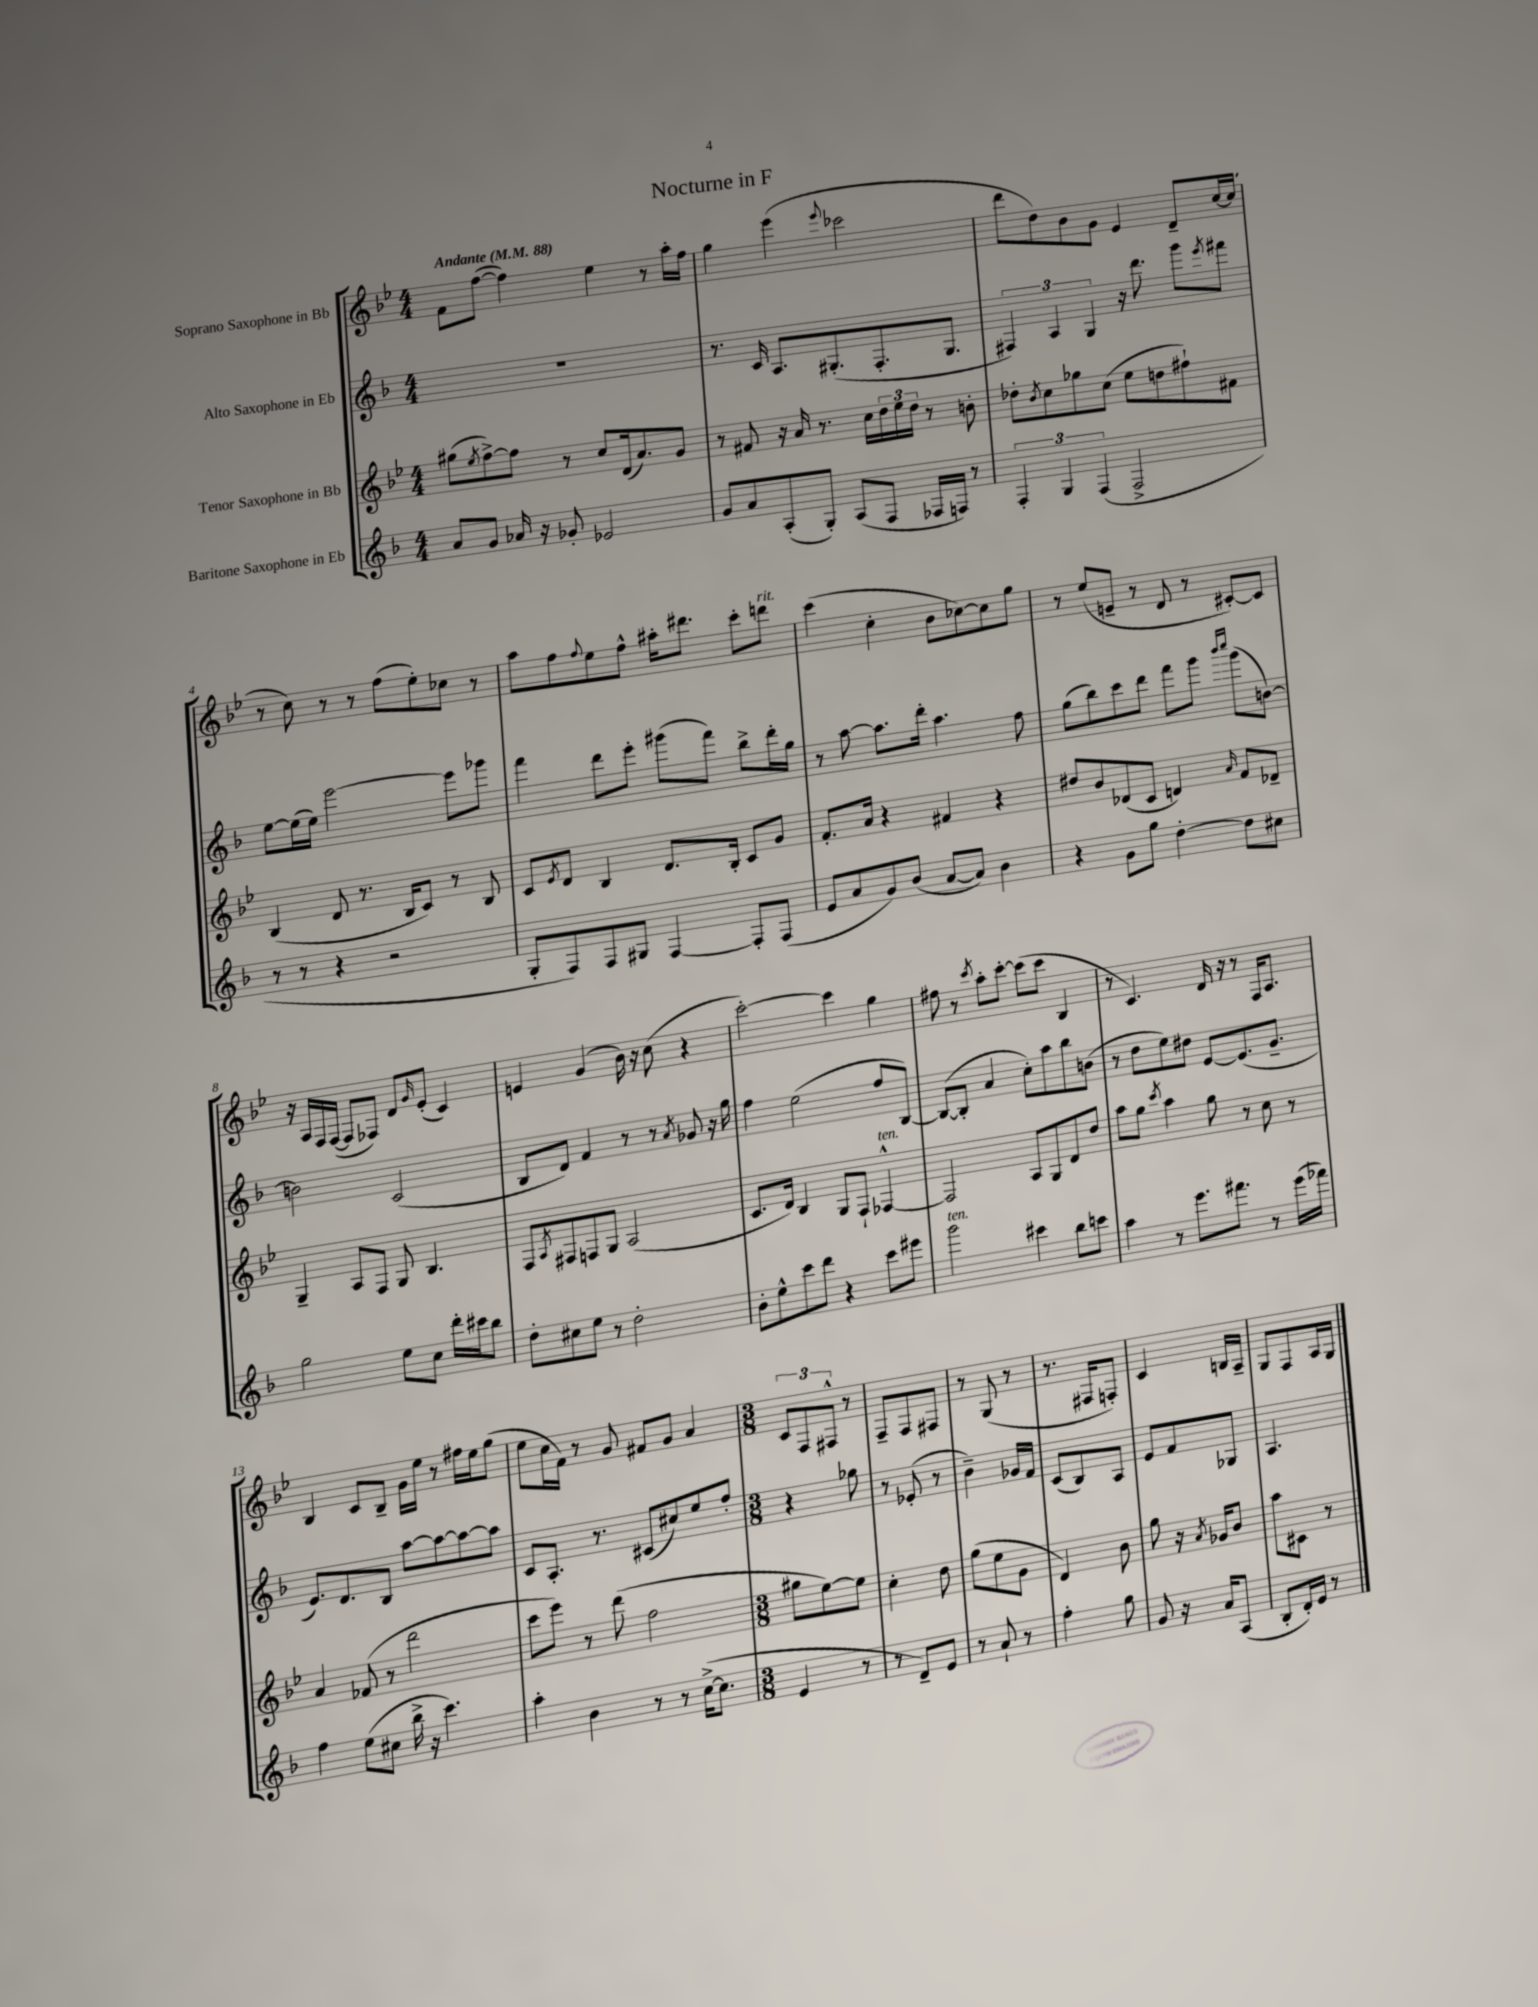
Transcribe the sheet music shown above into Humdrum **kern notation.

**kern	**kern	**kern	**kern
*part4	*part3	*part2	*part1
*staff4	*staff3	*staff2	*staff1
*I"Baritone Saxophone in Eb	*I"Tenor Saxophone in Bb	*I"Alto Saxophone in Eb	*I"Soprano Saxophone in Bb
*clefG2	*clefG2	*clefG2	*clefG2
*k[b-]	*k[b-e-]	*k[b-]	*k[b-e-]
*M4/4	*M4/4	*M4/4	*M4/4
*MM88	*MM88	*MM88	*MM88
=1	=1	=1	=1
!	!	!	!LO:TX:a:B:t=Andante
8a/L	(8gg#X\L	1r	8f\L
.	8qee-/	.	.
8g/J	[8ff^\)	.	([8ff\J
16a-X/	8ff\J]	.	4ff\])
16r	.	.	.
8g-X'/	8r	.	.
2e-X/	8cc/L	.	4ee-\
.	(16d/k	.	.
.	8.a/)	.	.
.	.	.	8r
.	8g/J	.	16aa'\LL
.	.	.	16ff\JJ
=2	=2	=2	=2
8g/L	8r	8.r	4gg\
8a/	8f#X/	.	.
.	.	16c/	.
(8A'/	16r	8.A/L	(4eee-\
.	16a/	.	.
8G'/J)	8.r	.	.
.	.	(8.G#X'/	.
.	.	.	8qqeee-/
(8A/L	.	.	2ccc-X\
.	16cc\LL	.	.
8F/J	24dd\	8.F'/	.
.	24ee-\	.	.
.	24dd\JJ	.	.
16F-X/LL	8r	.	.
16Fn/JJ)	.	8.G#/J	.
8r	8bn'\	.	.
=3	=3	=3	=3
6F'/	8dd-X'\L	6F#X/)	8ddd\L
.	8qb-/	.	.
.	8cc\	.	8dd\)
6G/	.	6A/	.
.	8gg-X\	.	8b-\
(6F/	.	6G/	.
.	(8cc\J	.	8g\J
2F^/	8ee-\L	16r	4e-/
.	.	8.ddd\	.
.	8ddn\	.	.
.	8ff#X`\)	8ggg\L	8d~/L
.	.	8qeee/	.
.	8f#X\J	8fff#X\J	[16cc/L
.	.	.	(16cc/JJ]
!!LO:LB:g=z
=4	=4	=4	=4
8r	(4B-/	[8ee\L	8r
8r	.	(16ee\L]	8cc\)
.	.	16ee\JJ)	.
4r	8d/	[2eee\	8r
.	8.r	.	8r
2r	.	.	(8ff\L
.	16B-/KL	.	.
.	8c/J)	.	8ee-'\)
.	8r	8eee\L]	8cc-X\J
.	8B-/	8ggg-X\J	8r
=5	=5	=5	=5
8G'/L	8c/L	4fff\	8aa\L
.	8qe-/	.	.
8F/)	8d/J	.	8ff\
.	.	.	8qqff/
8F/	4B-/	8ddd\L	8ee-\
8G#X/J	.	8eee'\J	8ff^^\J
[4F/	8.d/L	(8ggg#X\L	16aa#X'\KL
.	.	.	8.ddd#X\J
.	.	8fff\J)	.
.	16B-'/Jk	.	.
8F'/L]	8c/L	8bb-^\L	8ccc'\L
!	!	!	!LO:TX:a:i:t=rit.
(8F/J	8g/J	16ddd'\L	8dddn\J
.	.	16gg\JJ	.
=6	=6	=6	=6
8e/L	8.f'/L	8r	(4ccc\
8a/	.	[8aa\	.
.	16a/Jk	.	.
8g/)	4r	8.aa\L]	4cc'\
(8b-/J	.	.	.
.	.	16ddd'\Jk	.
[8a/L	4f#X/	4.aa\	8b-\L
8a/J])	.	.	[8cc-X\)
4b-\	4r	.	8cc-\]
.	.	8ff\	8gg\J
=7	=7	=7	=7
4r	8dd#X/L	(8gg\L	8r
.	8b-/	8bb-\)	(8ee-/L
8g\L	(8d-X/	8ccc\	8en~/J
8gg\J	8c/J	8ddd\J	8r
[4dd'\	4dn/)	8fff\L	8d/
.	.	8ggg\J	8r
.	.	16qqbbb-/LL	.
.	16qqa/	16qqcccc/JJ	.
8dd\L]	8f/L	(8ggg\L	[8c#X'/L)
8cc#X\J	8d-X~/J	[8bn\J)	8c#/J]
!!LO:LB:g=z
=8	=8	=8	=8
2gg\	4G~/	2bn\]	16r
.	.	.	16A/LL
.	.	.	16F/
.	.	.	([16F/JJ
.	8A/L	.	8F/L]
.	8F/J	.	8F-X/J)
8ee\L	8G/	(2c/	8d/L
.	.	.	16qqg/
8cc\J	4.B-/	.	(8e-'/J
16ddd'\LL	.	.	4c/)
16ccc#X\J	.	.	.
8bb-\J	.	.	.
=9	=9	=9	=9
8dd'\L	8F/L	8B-/L	4en/
.	8qA/	.	.
8cc#X\	8F#X/	8d/J)	.
8ee\J	8Fn/	4f/	(4g/
8r	8G/J	.	.
2dd'\	(2A/	8r	16b-\)
.	.	.	16r
.	.	8r	(8cc\
.	.	8qa/	.
.	.	8g-X/	4r
.	.	16r	.
.	.	16gg\	.
=10	=10	=10	=10
8b-'\L	8.c/L	4ff\	[2ccc'\)
8ee^^\	.	.	.
.	16d/Jk)	.	.
8ccc\	4B-/	(2ee\	.
8ddd\J	.	.	.
4r	8G/L	.	4ccc\]
.	8F`/J	.	.
!	!LO:TX:a:i:t=ten.	!	!
8ccc\L	[4F-X^^/	8ff/L	4gg\
8eee#X\J	.	[8B-/J)	.
=11	=11	=11	=11
!LO:TX:a:i:t=ten.	!	!	!
2ggg\	2F-/]	(8B-/L_	8ff#X\
.	.	8B-'/J]	8r
.	.	.	8qccc/
.	.	4a/	8aa'\L
.	.	.	[8ccc'\J
4ccc#X\	8A/L	8cc'\L)	(8ccc\L]
.	8G/	8aa\	8ccc\J
8bb-\L	8d/	8bb-\	4B-/
8cccn\J	8dd/J	(8bn\J	.
=12	=12	=12	=12
4aa\	8aa\L	8r	8r
.	8gg\J	8dd\L	4.c/)
.	8qccc/	.	.
8r	4aa\	8ee\)	.
8.eee\L	.	8dd#X\J	.
.	8gg\	[8e/L	16d/
8.fff#X\J	.	.	16r
.	8r	(8.e/]	8r
8r	8cc\	.	16F/KL
.	.	8.g~/J	8.A/J
(16eee\LL	8r	.	.
16fff-X\JJ)	.	.	.
!!LO:LB:g=z
=13	=13	=13	=13
4ff\	4a/	8.e/L)	4B-/
.	.	8.d/	.
(8ee\L	(8f-X/	.	8c/L
8cc#X\J	8r	8B-/J	8B-~/J
16bb-^\	2ddd\	[8aa\L	16g\LL
16r	.	.	16ee-\JJ
4.ccc\)	.	8aa\_	8r
.	.	8aa\_	16ff#X\LL
.	.	.	16ee-\J
.	.	8aa\J]	(8gg\J
=14	=14	=14	=14
4aa'\	8ccc\L	8c/L	8ee-\L
.	8eee-\J)	8.A'/J	16cc\L
.	.	.	16f\JJ)
4b-\	8r	.	8r
.	.	8.r	.
.	(8ddd\	.	8g/
8r	2ff\	(8c#X/L	8f#X/L
8r	.	8cc#X/)	8g/J
([16cc^\KL	.	8ee/	4a/
8.cc\J]	.	.	.
.	.	8ff'/J	.
=15	=15	=15	=15
*M3/8	*M3/8	*M3/8	*M3/8
4e/	8gg#X\L	4r	12c/L
.	.	.	12F/
.	[8ee-\)	.	.
.	.	.	12F#X^^/J
8r	8ee-\J]	8gg-X\	8r
=16	=16	=16	=16
8r	4cc'\	8r	8F~/L
8d~/L)	.	(8e-X'/	8F/
8e/J	8dd\	8r	8F#X/J
=17	=17	=17	=17
8r	(8gg\L	4b-~\)	8r
8a`/	8ee-\	.	(8G/
8r	8g\J	16g-X/LL	8r
.	.	16f/JJ	.
=18	=18	=18	=18
4ff'\	4d/)	(8c/L	8.r
.	.	8B-/)	.
.	.	.	16F#X/KL
8gg\	8b-\	8A/J	8Fn'/J)
=19	=19	=19	=19
8g/	8gg\	8e/L	4c/
16r	16r	8f/	.
.	8qa/	.	.
16a/KL	16g-X/KL	.	.
(8A/J	8b-/J	8G-X/J	16Bn/LL
.	.	.	16A~/JJ
=20	=20	=20	=20
8B-'/L	8aa\L	4.A/	8G/L
16d'/L)	8c#X\J	.	8F/
16e/JJ	.	.	.
8r	8r	.	16A/L
.	.	.	16G/JJ
==	==	==	==
*-	*-	*-	*-
